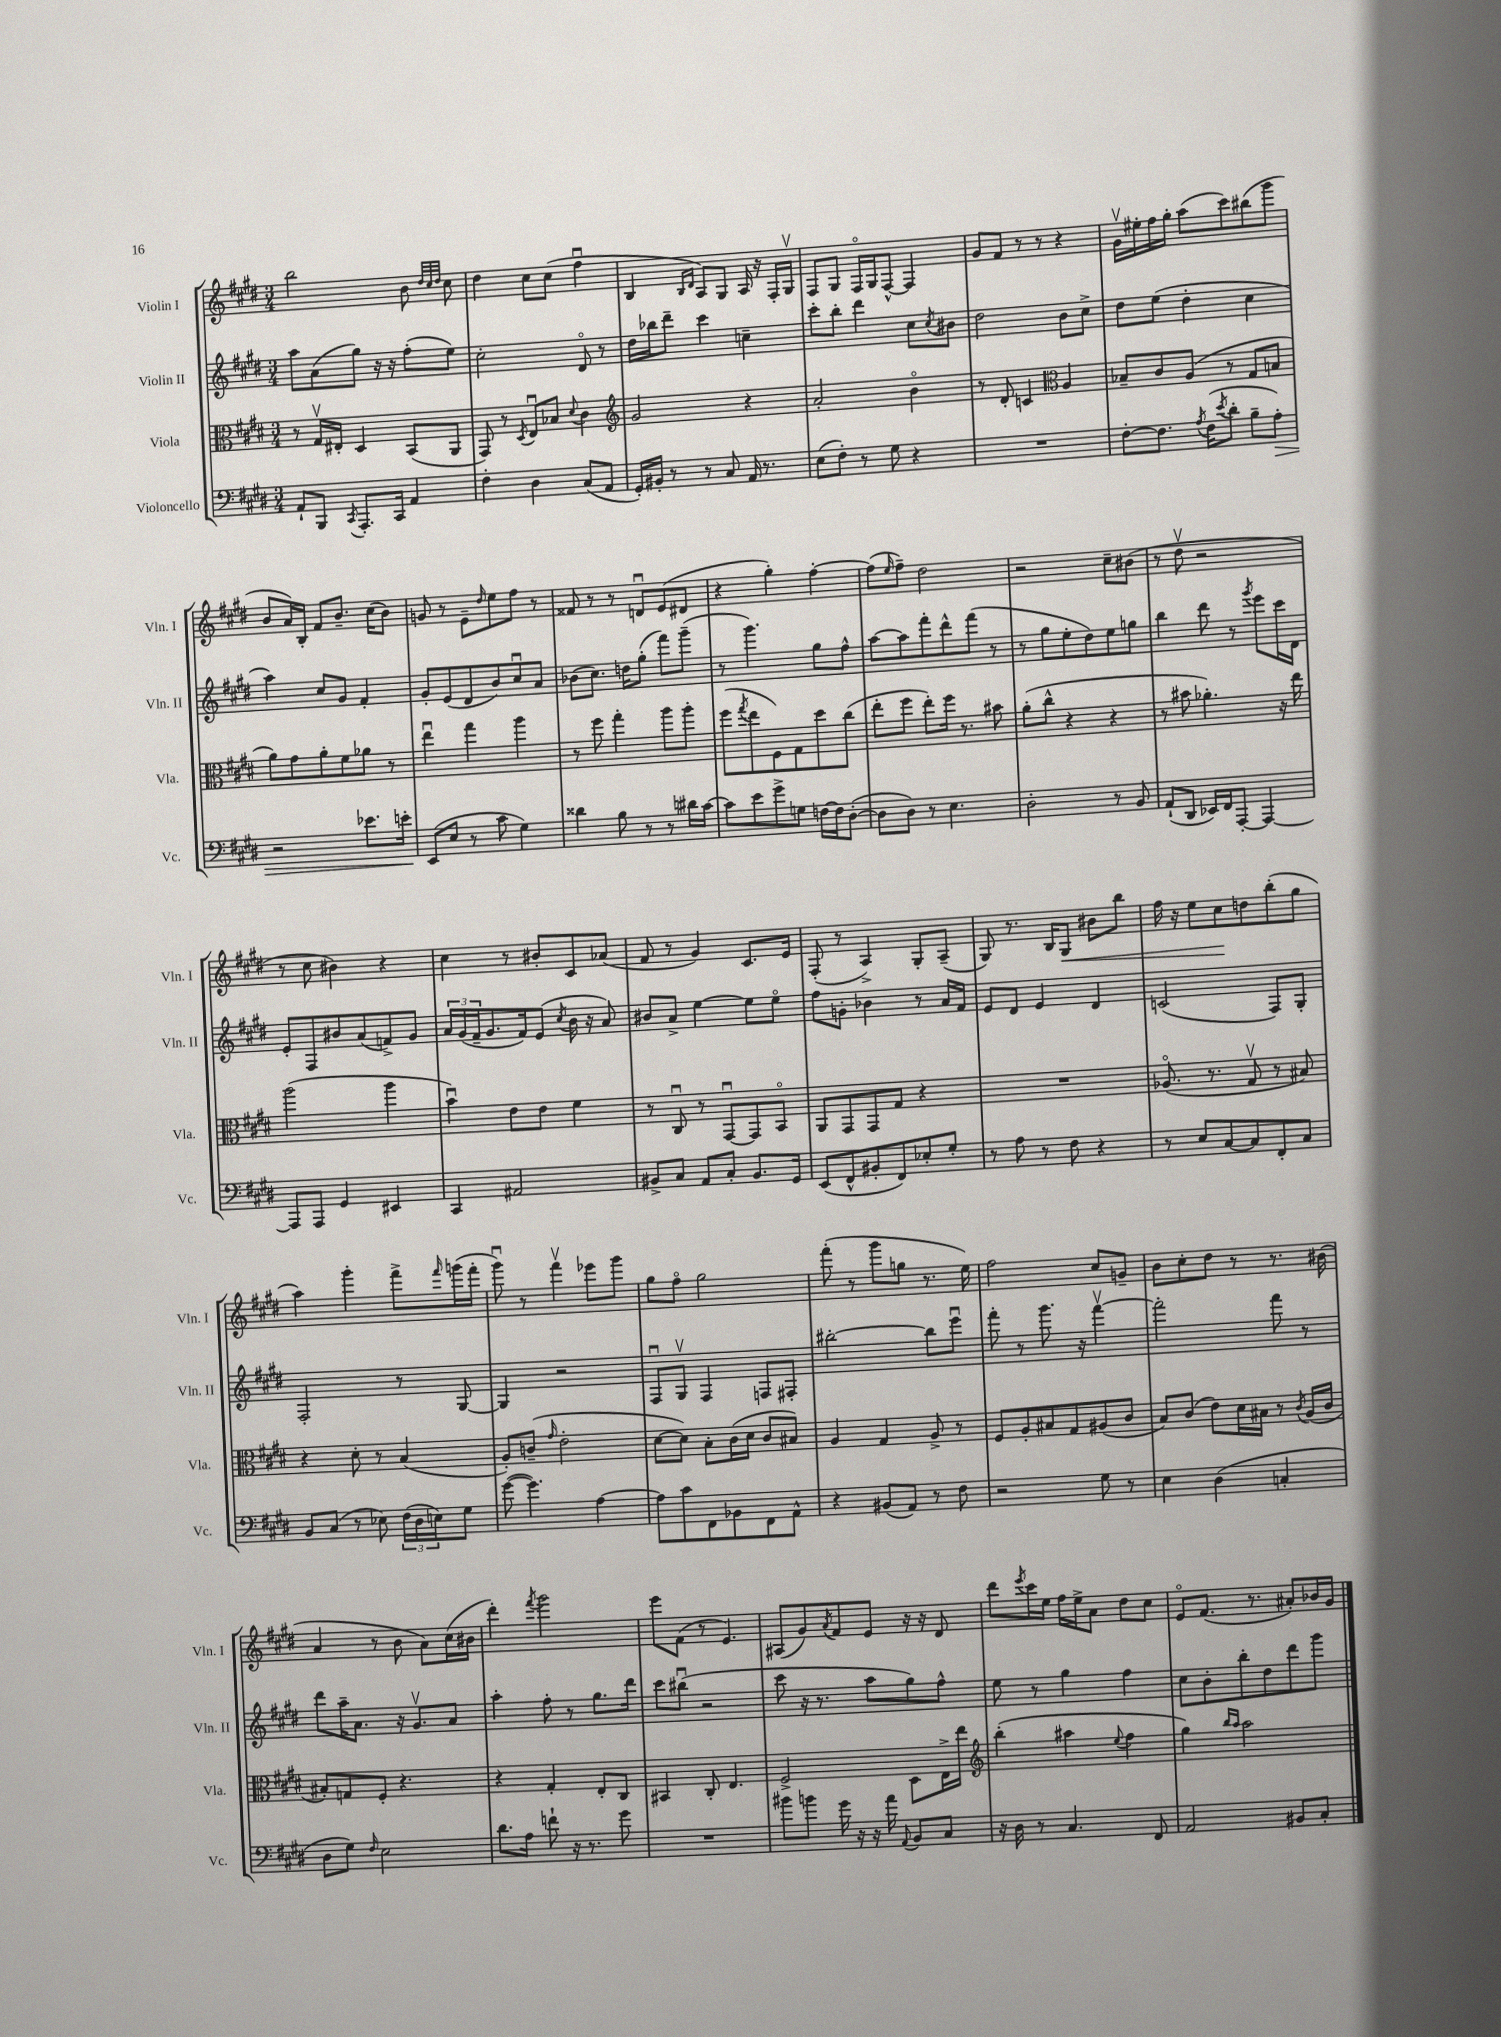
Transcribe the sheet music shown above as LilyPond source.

<<
\new StaffGroup <<
\new Staff = "s0" \with { instrumentName = "Violin I" shortInstrumentName = "Vln. I" } {
    \clef treble \key e \major \numericTimeSignature \time 3/4
    b''2 b'8 \grace { dis''32 cis''32 dis''32 } cis''8 |
    dis''4 cis''8 cis''8( fis''4\downbow |
    b4 \grace { b16 dis'16 } a8) gis8 a16 r16 fis16-. gis16\upbow |
    fis8 gis8 fis16\flageolet gis16 fis8~-^ fis4 |
    gis'8 fis'8 r8 r8 r4 |
    gis'16\upbow eis''16-. fis''16 gis''16-. a''8( cis'''8) bis''8( gis'''8 |
    b'8 a'16) b16-. fis'8 b'8.-- cis''16( b'8) |
    g'8 r8 e'8-- \grace { dis''16 } e''8 fis''8 r8 |
    fisis'8 r8 r8 d'8\downbow e'8( dis'8 |
    r4 gis''4-.) fis''4~-. |
    fis''8( \grace { e''16 } fis''8--) dis''2 |
    r2 cis''8-- bis'8( |
    r8 dis''8\upbow r2 |
    r8 cis''8 bis'4) r4 |
    cis''4 r8 bis'8-. cis'8 aes'8( |
    fis'8 r8 gis'4) cis'8. e'16 |
    fis8-.( r8 a4->) gis8-. a8--( |
    gis8) r8. b16 gis8\< bis'8 b''8 |
    fis''16 r16 e''8 cis''8\! d''8 b''8-.( gis''8 |
    a''4) gis'''4-. fis'''8-> \grace { fis'''16 } g'''16( fis'''16-. |
    gis'''8\downbow) r8 fis'''4\upbow ees'''8 gis'''8 |
    gis''8 fis''8\flageolet gis''2 |
    fis'''8-.( r8 gis'''8 g''8 r8. e''16) |
    fis''2 cis''8 g'8-- |
    b'8 cis''8-. dis''8 r8 r8. bis'16( |
    a'4 r8 b'8 a'8) cis''16( bis'16 |
    dis'''4-.) \acciaccatura { fis'''8 } gis'''2 |
    e'''8 fis'8( r8 e'4.) |
    ais8( gis'8) \acciaccatura { a'8 } fis'8 e'8 r16 r16 dis'8 |
    dis'''8 \acciaccatura { e'''8 } cis'''16 e''16 fis''16 e''16-> a'8 dis''8 cis''8 |
    e'8\flageolet fis'8.( r8. ais'8-.) bes'16 gis'16 \bar "|." |
}
\new Staff = "s1" \with { instrumentName = "Violin II" shortInstrumentName = "Vln. II" } {
    \clef treble \key e \major \numericTimeSignature \time 3/4
    a''8 a'8( gis''8) r16 r16 fis''8-.( e''8) |
    cis''2-. dis'8\flageolet r8 |
    dis''16 bes''16 dis'''8-- cis'''4 c''4-- |
    cis'''8-. b''8-. dis'''4 cis''8 \acciaccatura { cis''8 } bis'8 |
    dis''2 b'8 cis''8-> |
    dis''8 e''8( dis''4-. cis''4 |
    a''4) cis''8 gis'8 fis'4-. |
    gis'8-. e'8( dis'8 b'8) cis''8\downbow a'8 |
    bes'8( cis''8.) d''16 gis''8-.( fis'''8) gis'''8--( |
    r8 gis'''4.) gis''8 fis''8-^ |
    a''8~ a''8 fis'''8-. dis'''8-^ fis'''8( r8 |
    r8 gis''8 e''8-. dis''8) e''8 g''8 |
    b''4 dis'''8 r8 \acciaccatura { gis'''8 } e'''8 cis'''16 dis'16 |
    e'8-. fis8 bis'8 a'8( f'8->) gis'8 |
    \tuplet 3/2 { a'16 gis'16( fis'16-- } gis'8. fis'16) e'8( \acciaccatura { cis''8 } b'16 r16 a'8) |
    bis'8 a'8-> e''4~ e''8 e''8\flageolet |
    fis''8 g'8-. bes'4 r8 a'16 fis'16 |
    e'8 dis'8 e'4 dis'4 |
    c'2( fis8) gis8-. |
    fis2-. r8 gis8~ |
    gis4 r2 |
    fis8\downbow gis8\upbow fis4 f8 fis8-. |
    bis''2~-. bis''8 e'''8\downbow |
    fis'''8-. r8 gis'''8. r16 fis'''4~\upbow |
    fis'''2-. fis'''8 r8 |
    dis'''8 a''16-- a'8. r16 gis'8.\upbow a'8 |
    a''4-. fis''8-. r8 gis''8. dis'''16 |
    cis'''8 bis''8\downbow( r2 |
    cis'''8 r16 r8. a''8 gis''8) fis''8-^ |
    e''8 r8 gis''4 fis''4 |
    cis''8 b'8-. b''8-. dis''8 dis'''8 gis'''8 \bar "|." |
}
\new Staff = "s2" \with { instrumentName = "Viola" shortInstrumentName = "Vla." } {
    \clef alto \key e \major \numericTimeSignature \time 3/4
    r8 gis16\upbow eis16-. dis4 b,8( a,8 |
    gis,8) r8 \acciaccatura { dis8 } e8\downbow bes8 \appoggiatura { dis'8 } cis'4 |
    \clef treble gis'2 r4 |
    a'2-. b'4\flageolet |
    r8 dis'8-. c'4 \clef alto a4 |
    bes8-- cis'8 a8( r8 gis8 b8 |
    a'8) gis'8 a'8-. fis'8 aes'8 r8 |
    e''4\downbow gis''4 a''4 |
    r8 fis''8 gis''4-. a''8 a''8-. |
    fis''8( \acciaccatura { gis''8 } e''8 fis8) gis8 dis''8 cis''8( |
    e''8-. fis''8 e''8-.) fis''16 r8. bis'8 |
    a'8-.( cis''8-^ r4 r4 |
    r8 bis'8 aes'4.-.) r16 e''16 |
    a''2( a''4 |
    b'4\downbow) e'8 e'8 fis'4 |
    r8 cis8\downbow r8 gis,8~\downbow gis,8 b,8\flageolet |
    a,8 gis,8 gis,8 gis8 r4 |
    R2. |
    aes8.\flageolet( r8. gis8\upbow r8 bis8) |
    r4 dis'8-. r8 b4( |
    a8-.) c'8--( \grace { gis'16 } e'2-. |
    dis'8~ dis'8) b8-. cis'16( dis'16 cis'8 bis8) |
    a4 gis4 a8-> r8 |
    fis8 a8-. bis8 gis8 ais8( cis'8 |
    b8) cis'8( e'8) dis'16 bis16 r8 \acciaccatura { cis'8 } a16( cis'16 |
    bis8-.) g8 fis8-. r4. |
    r4 gis4-. e8-. cis8 |
    bis,4 cis8-. e4. |
    fis2-> dis8 e16-> e''16 |
    \clef treble b''4-.( ais''4 \appoggiatura { e''8 } fis''4 |
    gis''4) \grace { b''16 a''16 } a''2 \bar "|." |
}
\new Staff = "s3" \with { instrumentName = "Violoncello" shortInstrumentName = "Vc." } {
    \clef bass \key e \major \numericTimeSignature \time 3/4
    a,8-! b,,8 \acciaccatura { cis,8 } a,,8.-. cis,16 a,4 |
    fis4-. dis4 cis8( a,8 |
    gis,16-.) bis,16-. r8 r8 cis8 a,16 r8. |
    e8( fis8-.) r8 gis8 r4 |
    R2. |
    fis8~-. fis8. \acciaccatura { a8 } fis16( \acciaccatura { e'8 } dis'8-. b8-- a8-.\>) |
    r2 ees'8. e'16-. |
    e,8\!( e8 r8 cis'8 gis4) |
    disis'4 b8 r8 r8 dis'16 cis'16~ |
    cis'8 e'8 gis'8-> g8 f16~ f16 dis8~-.( |
    dis8 dis8) r8 e4. |
    dis2-. r8 b,8 |
    a,8-!( dis,8 ees,16) fis,16 a,,8~-. a,,4~ |
    a,,8 a,,8 gis,4 eis,4 |
    cis,4 ais,2 |
    bis,8-> cis8 a,8 cis8-. bis,8. gis,16 |
    e,8( fis,8-^ bis,8-. fis,8) ees8-. gis8-. |
    r8 a8 r8 fis8 r4 |
    r8 e8 cis8~ cis8 fis,8-. cis8 |
    b,8 cis8( r8 ees8) \tuplet 3/2 { fis16( dis16 e16) } gis8 |
    gis'8~( gis'4.) a4~ |
    a8 cis'8 fis,8 bes,8 fis,8 a,8-^ |
    r4 bis,8( a,8) r8 fis8 |
    r2 gis8 r8 |
    e4 dis4( c4-. |
    dis8 gis8) \grace { fis16 } e2 |
    dis'8. a16 f'8-! r16 r8. gis'8 |
    R2. |
    bis'8 b'8 gis'16 r16 r16 a'16 \appoggiatura { a,8 } b,8 cis8 |
    r16 dis16 r8 cis4. fis,8 |
    a,2 bis,8 cis8-. \bar "|." |
}
>>
>>
\layout { \context { \Score \remove "Bar_number_engraver" } }
